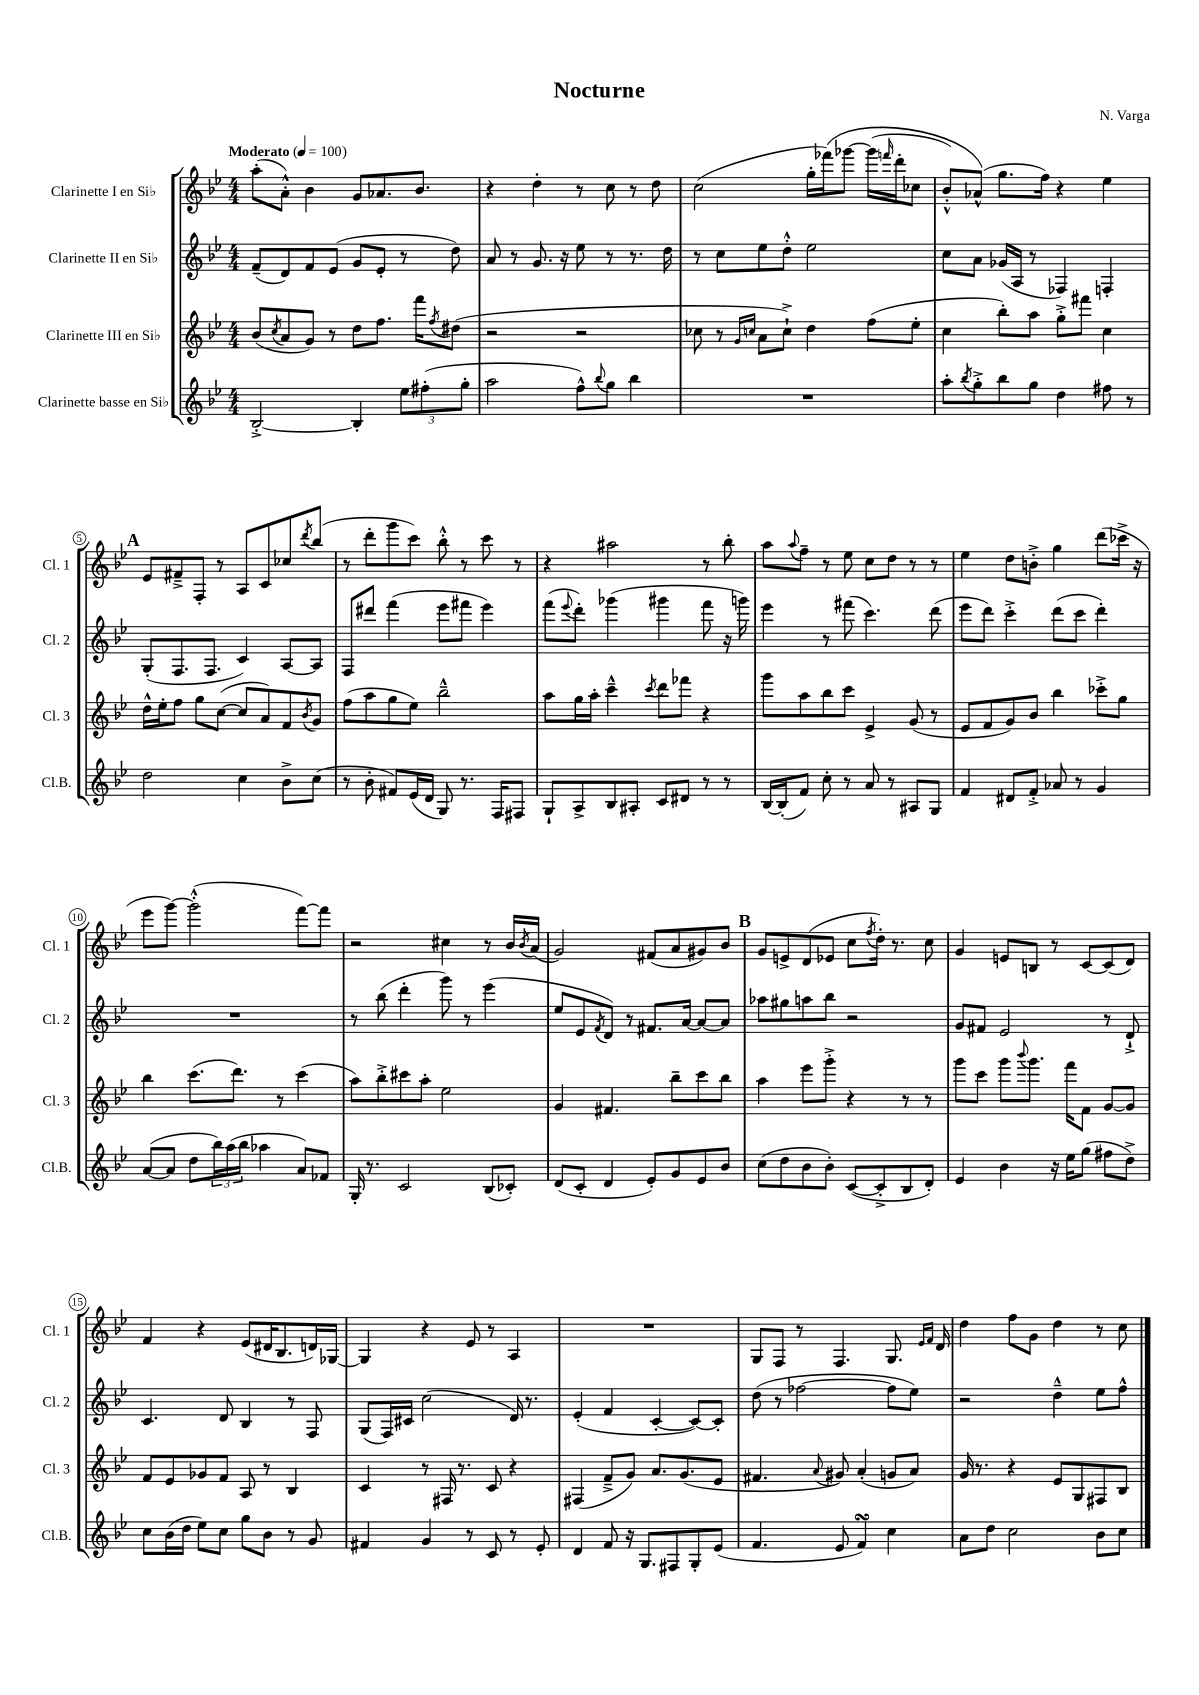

**kern	**kern	**kern	**kern
*staff4	*staff3	*staff2	*staff1
*clefG2	*clefG2	*clefG2	*clefG2
*k[b-e-]	*k[b-e-]	*k[b-e-]	*k[b-e-]
*M4/4	*M4/4	*M4/4	*M4/4
*MM100	*MM100	*MM100	*MM100
[2B-'^	(8b-	(8f~	(8aa'
.	8qcc	.	.
.	8a	8d)	8a'^^)
.	8g)	8f	4b-
.	8r	(8e-	.
4B-']	8dd	8g	8g
.	8.ff	8e-'	8.a-
12ee-	.	8r	.
.	16fff	.	8.b-
(12ff#'	.	.	.
.	8qff	.	.
.	(8dd#	8dd)	.
12gg'	.	.	.
=	=	=	=
2aa	2r	8a	4r
.	.	8r	.
.	.	8.g	4dd'
.	.	16r	.
8ff^^)	2r	8ee-	8r
8qqbb-	.	.	.
8gg	.	8r	8cc
4bb-	.	8.r	8r
.	.	.	8dd
.	.	16dd	.
=	=	=	=
1r	8cc-	8r	(2cc
.	8r	8cc	.
.	16qqg	.	.
.	16qqcc	.	.
.	8a	8ee-	.
.	8cc`^)	8dd'^^	.
.	4dd	2ee-	16gg'
.	.	.	&(16fff-)
.	.	.	[8ggg-
.	(8ff	.	(16ggg-]
.	.	.	16qqfff
.	.	.	16ddd'
.	8ee-'	.	8cc-
=	=	=	=
8aa'	4cc	8cc	8b-'^^)
8qbb-	.	.	.
8gg'^	.	8a	(8a-^^&)
8bb-	8bb-')	(16g-	8.gg
.	.	16A	.
8gg	8aa	8r	.
.	.	.	16ff)
4dd	8gg'^	4F-)	4r
.	8fff#	.	.
8ff#	4cc	4F'	4ee-
8r	.	.	.
=	=	=	=
2dd	16dd^^	(8G'	8e-
.	16ee-'	.	.
.	8ff	8.F	8f#~^
.	8gg	.	8F'
.	.	8.F	.
.	([8cc	.	8r
4cc	8cc]	4c)	8A
.	8a)	.	8c
8b-^	8f	[8A	8cc-
.	8qb-	.	8qddd
(8cc	8g	8A]	(8bb-
=	=	=	=
8r	(8ff	8F	8r
8b-'	8aa	8ddd#	8ddd'
8f#)	8gg	(4fff	8ggg
(16e-	8ee-)	.	8ccc)
16d	.	.	.
8G)	2bb-~^^	8eee-	8bb-'^^
8.r	.	8fff#	8r
.	.	4eee-)	8ccc
16F	.	.	.
8F#	.	.	8r
=	=	=	=
8G`	8aa	(8fff	4r
.	.	8qqeee-	.
8A^	16gg	8ddd')	.
.	16aa'	.	.
8B-	4ccc~^^	(4ggg-	2aa#
8A#'	.	.	.
.	8qccc	.	.
8c	8ddd	4ggg#	.
8d#	8fff-	.	.
8r	4r	8fff	8r
8r	.	16r	8bb-'
.	.	16ggg)	.
=	=	=	=
[16B-	8ggg	4eee-	8aa
(16B-']	.	.	.
.	.	.	8qqaa
8f)	8aa	.	8ff~
8cc'	8bb-	8r	8r
8r	8ccc	(8fff#	8ee-
8a	4e-^	4.ccc)	8cc
8r	.	.	8dd
8A#	(8g	.	8r
8G	8r	(8ddd	8r
=	=	=	=
4f	8e-	8eee-	4ee-
.	8f	8ddd)	.
8d#	8g)	4ccc'^	8dd
8f'^	8b-	.	8b'^
8a-	4bb-	(8ddd	4gg
8r	.	8ccc	.
4g	8ccc-'^	4ddd')	(8ddd
.	8gg	.	16ccc-^
.	.	.	16r
=	=	=	=
([8a	4bb-	1r	8eee-
8a]	.	.	[8ggg)
8dd	(8.ccc	.	(2ggg'^^]
24bb-)	.	.	.
(24aa	.	.	.
.	8.ddd)	.	.
24bb-	.	.	.
4aa-	.	.	.
.	8r	.	.
8a)	(4ccc	.	[8fff)
8f-	.	.	8fff]
=	=	=	=
16G'	8aa)	8r	2r
8.r	.	.	.
.	8bb-'^	(8bb-	.
2c	8ccc#	4ddd'	.
.	8aa'	.	.
.	2ee-	8ggg)	4cc#
.	.	8r	.
(8B-	.	(4eee-	8r
8c-')	.	.	16b-
.	.	.	8qb-
.	.	.	(16a
=	=	=	=
(8d	4g	8ee-	2g)
8c'	.	8e-	.
.	.	8qf	.
4d	4.f#	8d)	.
.	.	8r	.
8e-')	.	8.f#	(8f#
8g	8bb-~	.	8a
.	.	[16a	.
8e-	8ccc	8a_	8g#)
8b-	8bb-	8a]	8b-
=	=	=	=
(8cc	4aa	8aa-	8g
8dd	.	8gg#	8e^
8b-	8eee-	8aa	(8d
8b-')	8ggg'^	8bb-	8e-
([8c	4r	2r	8cc
.	.	.	8qff
8c'^]	.	.	16dd')
.	.	.	8.r
8B-	8r	.	.
8d')	8r	.	8cc
=	=	=	=
4e-	8ggg	8g	4g
.	8ccc	8f#	.
4b-	8ggg	2e-	8e
.	8qqbbb-	.	.
.	8.ggg	.	8B
16r	.	.	8r
16ee-	16fff	.	.
(8gg	8f	.	[8c
8ff#	[8g	8r	(8c]
8dd^)	8g]	8d`^	8d)
=	=	=	=
8cc	8f	4.c	4f
(16b-	8e-	.	.
16dd	.	.	.
8ee-)	8g-	.	4r
8cc	8f	8d	.
8gg	8A	4B-	(8e-
8b-	8r	.	16d#
.	.	.	8.B-
8r	4B-	8r	.
8g	.	8F	16d)
.	.	.	[16G-
=	=	=	=
4f#	4c	(8G	4G-]
.	.	16F)	.
.	.	16c#	.
4g	8r	(2cc	4r
.	16F#	.	.
.	8.r	.	.
8r	.	.	8e-
8c	8c	.	8r
8r	4r	16d)	4A
.	.	8.r	.
8e-'	.	.	.
=	=	=	=
4d	(4F#	(4e-'	1r
8f	8f~^	4f	.
16r	8g)	.	.
8.G	.	.	.
.	8.a	[4c'	.
8F#	.	.	.
.	(8.g	.	.
8G'	.	8c_)	.
(8e-	8e-	8c']	.
=	=	=	=
4.f	4.f#	(8dd	8G
.	.	8r	8F
.	.	[2ff-	8r
.	8qqa	.	.
8e-	8g#)	.	4.F
4f)	(4a'	.	.
4cc	8g	8ff-]	8.G
.	8a)	8ee-)	.
.	.	.	16qqe-
.	.	.	16qqf
.	.	.	16d
=	=	=	=
8a	16g	2r	4dd
.	8.r	.	.
8dd	.	.	.
2cc	4r	.	8ff
.	.	.	8g
.	8e-	4dd~^^	4dd
.	8G	.	.
8b-	8F#	8ee-	8r
8cc	8B-	8ff^^	8cc
==	==	==	==
*-	*-	*-	*-
